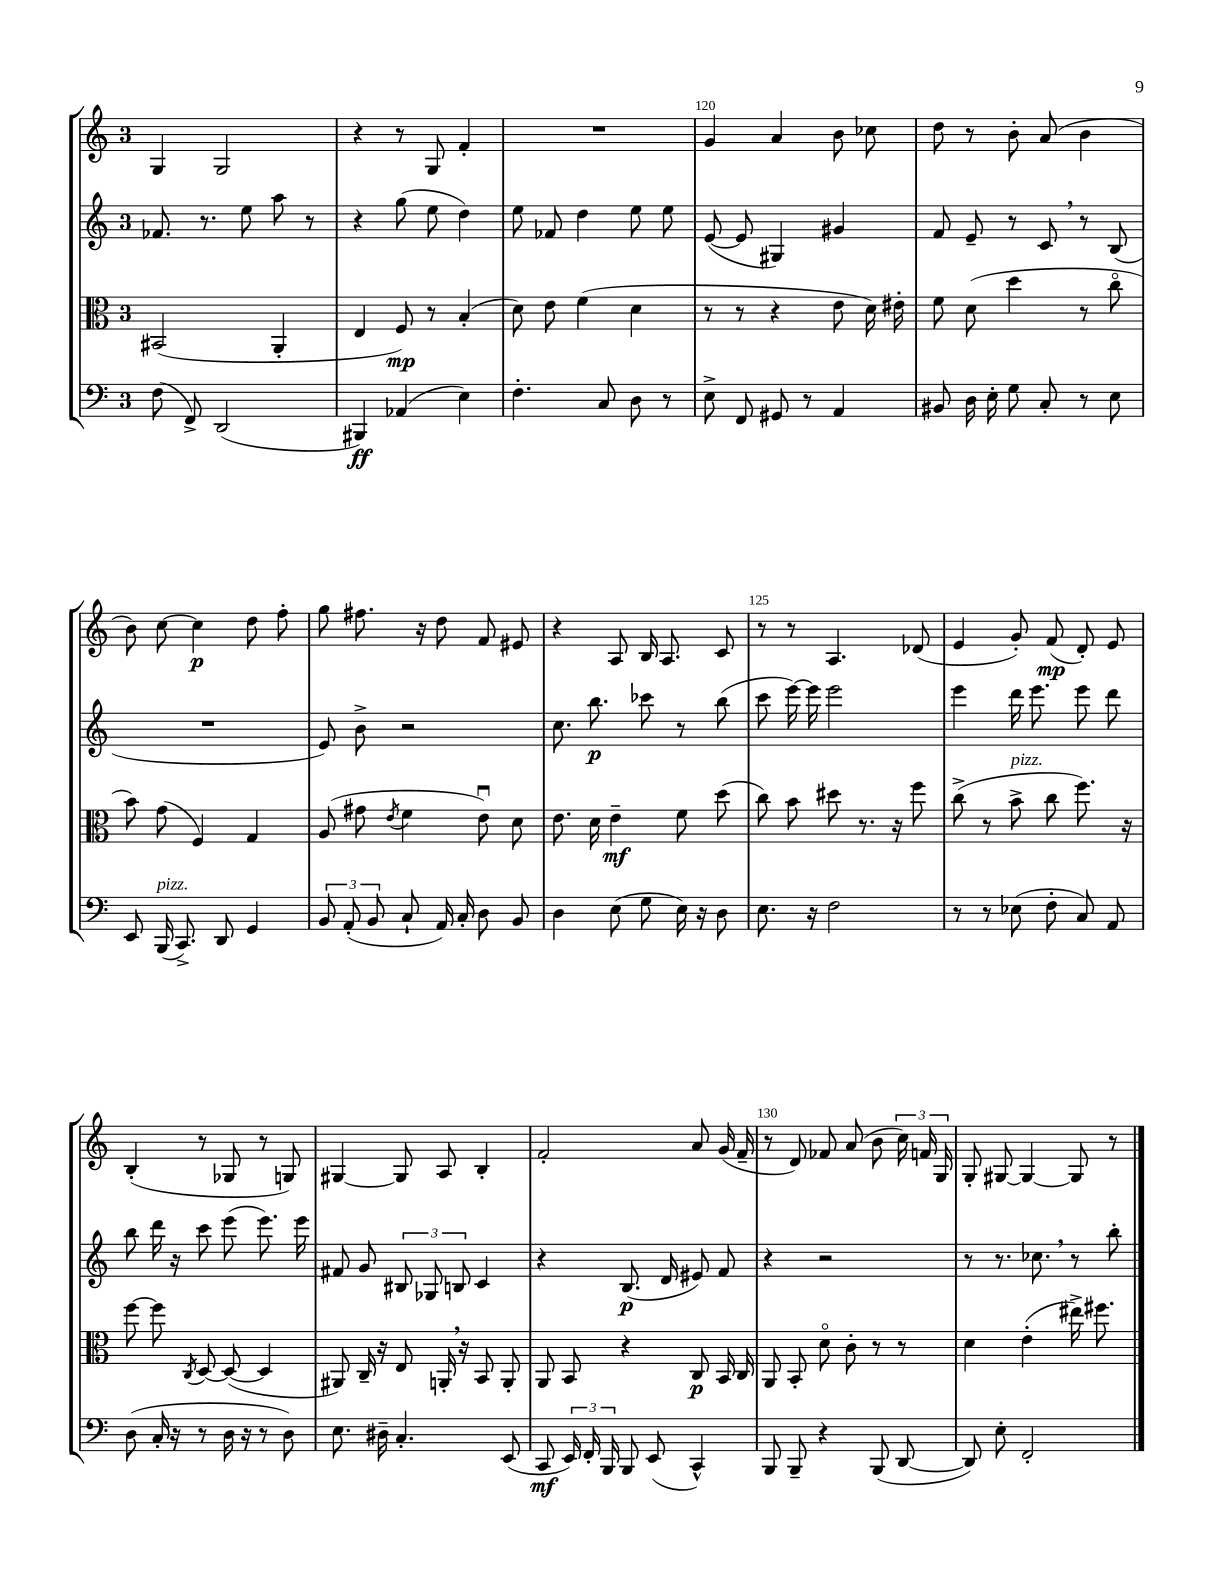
<<
\new StaffGroup <<
\new Staff = "s0" {
    \clef treble \key c \major \once \override Staff.TimeSignature.style = #'single-digit \time 3/4
    \autoBeamOff g4 g2 |
    r4 r8 g8 f'4-. |
    R2. |
    g'4 a'4 b'8 ces''8 |
    d''8 r8 b'8-. a'8( b'4 |
    b'8) c''8~ c''4\p d''8 f''8-. |
    g''8 fis''8. r16 d''8 f'8 eis'8 |
    r4 a8 b16 a8. c'8 |
    r8 r8 a4. des'8( |
    e'4 g'8-.) f'8\mp( d'8-.) e'8 |
    b4-.( r8 ges8 r8 g8) |
    gis4~ gis8 a8 b4-. |
    f'2-. a'8 g'16( f'16-- |
    r8 d'8) fes'8 a'8( b'8 \tuplet 3/2 { c''16) f'16 g16 } |
    g8-. gis8~ gis4~ gis8 r8 \bar "|." |
}
\new Staff = "s1" {
    \clef treble \key c \major \once \override Staff.TimeSignature.style = #'single-digit \time 3/4
    \autoBeamOff fes'8. r8. e''8 a''8 r8 |
    r4 g''8( e''8 d''4) |
    e''8 fes'8 d''4 e''8 e''8 |
    e'8~( e'8 gis4) gis'4 |
    f'8 e'8-- r8 c'8 \breathe r8 b8( |
    R2. |
    e'8) b'8-> r2 |
    c''8. b''8.\p ces'''8 r8 b''8( |
    c'''8 e'''16~) e'''16 e'''2 |
    e'''4 d'''16 e'''8. e'''8 d'''8 |
    b''8 d'''16 r16 c'''8 e'''8( e'''8.) e'''16 |
    fis'8 g'8 \tuplet 3/2 { bis8 ges8 b8 } c'4 |
    r4 b8.\p( d'16 eis'8) f'8 |
    r4 r2 |
    r8 r8. ces''8. \breathe r8 b''8-. \bar "|." |
}
\new Staff = "s2" {
    \clef alto \key c \major \once \override Staff.TimeSignature.style = #'single-digit \time 3/4
    \autoBeamOff bis,2( a,4-. |
    e4 f8\mp) r8 b4-.( |
    d'8) e'8 f'4( d'4 |
    r8 r8 r4 e'8 d'16) eis'16-. |
    f'8 d'8( d''4 r8 c''8\flageolet |
    b'8) g'8( f4) g4 |
    a8( gis'8 \acciaccatura { e'8 } f'4 e'8\downbow) d'8 |
    e'8. d'16 e'4--\mf f'8 d''8( |
    c''8) b'8 dis''8 r8. r16 f''8 |
    c''8->( r8 b'8->^\markup { \italic "pizz." } c''8 f''8.) r16 |
    f''8~ f''8 \acciaccatura { c8 } d8~ d8~( d4 |
    ais,8) c16-- r16 e8 a,16-. \breathe r16 b,8 a,8-. |
    a,8 b,8 r4 c8\p b,16 c16 |
    a,8 b,8-. d'8\flageolet c'8-. r8 r8 |
    d'4 e'4-.( eis''16->) fis''8. \bar "|." |
}
\new Staff = "s3" {
    \clef bass \key c \major \once \override Staff.TimeSignature.style = #'single-digit \time 3/4
    \autoBeamOff f8( f,8->) d,2( |
    bis,,4\ff) aes,4( e4) |
    f4.-. c8 d8 r8 |
    e8-> f,8 gis,8 r8 a,4 |
    bis,8 d16 e16-. g8 c8-. r8 e8 |
    e,8 b,,16^\markup { \italic "pizz." }( c,8.->) d,8 g,4 |
    \tuplet 3/2 { b,8 a,8-.( b,8 } c8-! a,16) c16-. d8 b,8 |
    d4 e8( g8 e16) r16 d8 |
    e8. r16 f2 |
    r8 r8 ees8( f8-. c8) a,8 |
    d8( c16-. r16 r8 d16 r16 r8 d8) |
    e8. dis16-- c4.-. e,8( |
    c,8\mf \tuplet 3/2 { e,16) f,16-. b,,16 } b,,8 e,8( c,4-^) |
    b,,8 b,,8-- r4 b,,8( d,8~ |
    d,8) e8-. f,2-. \bar "|." |
}
>>
>>
\layout { \context { \Score currentBarNumber = #117 \override BarNumber.break-visibility = ##(#f #t #t) barNumberVisibility = #(every-nth-bar-number-visible 5) } }
